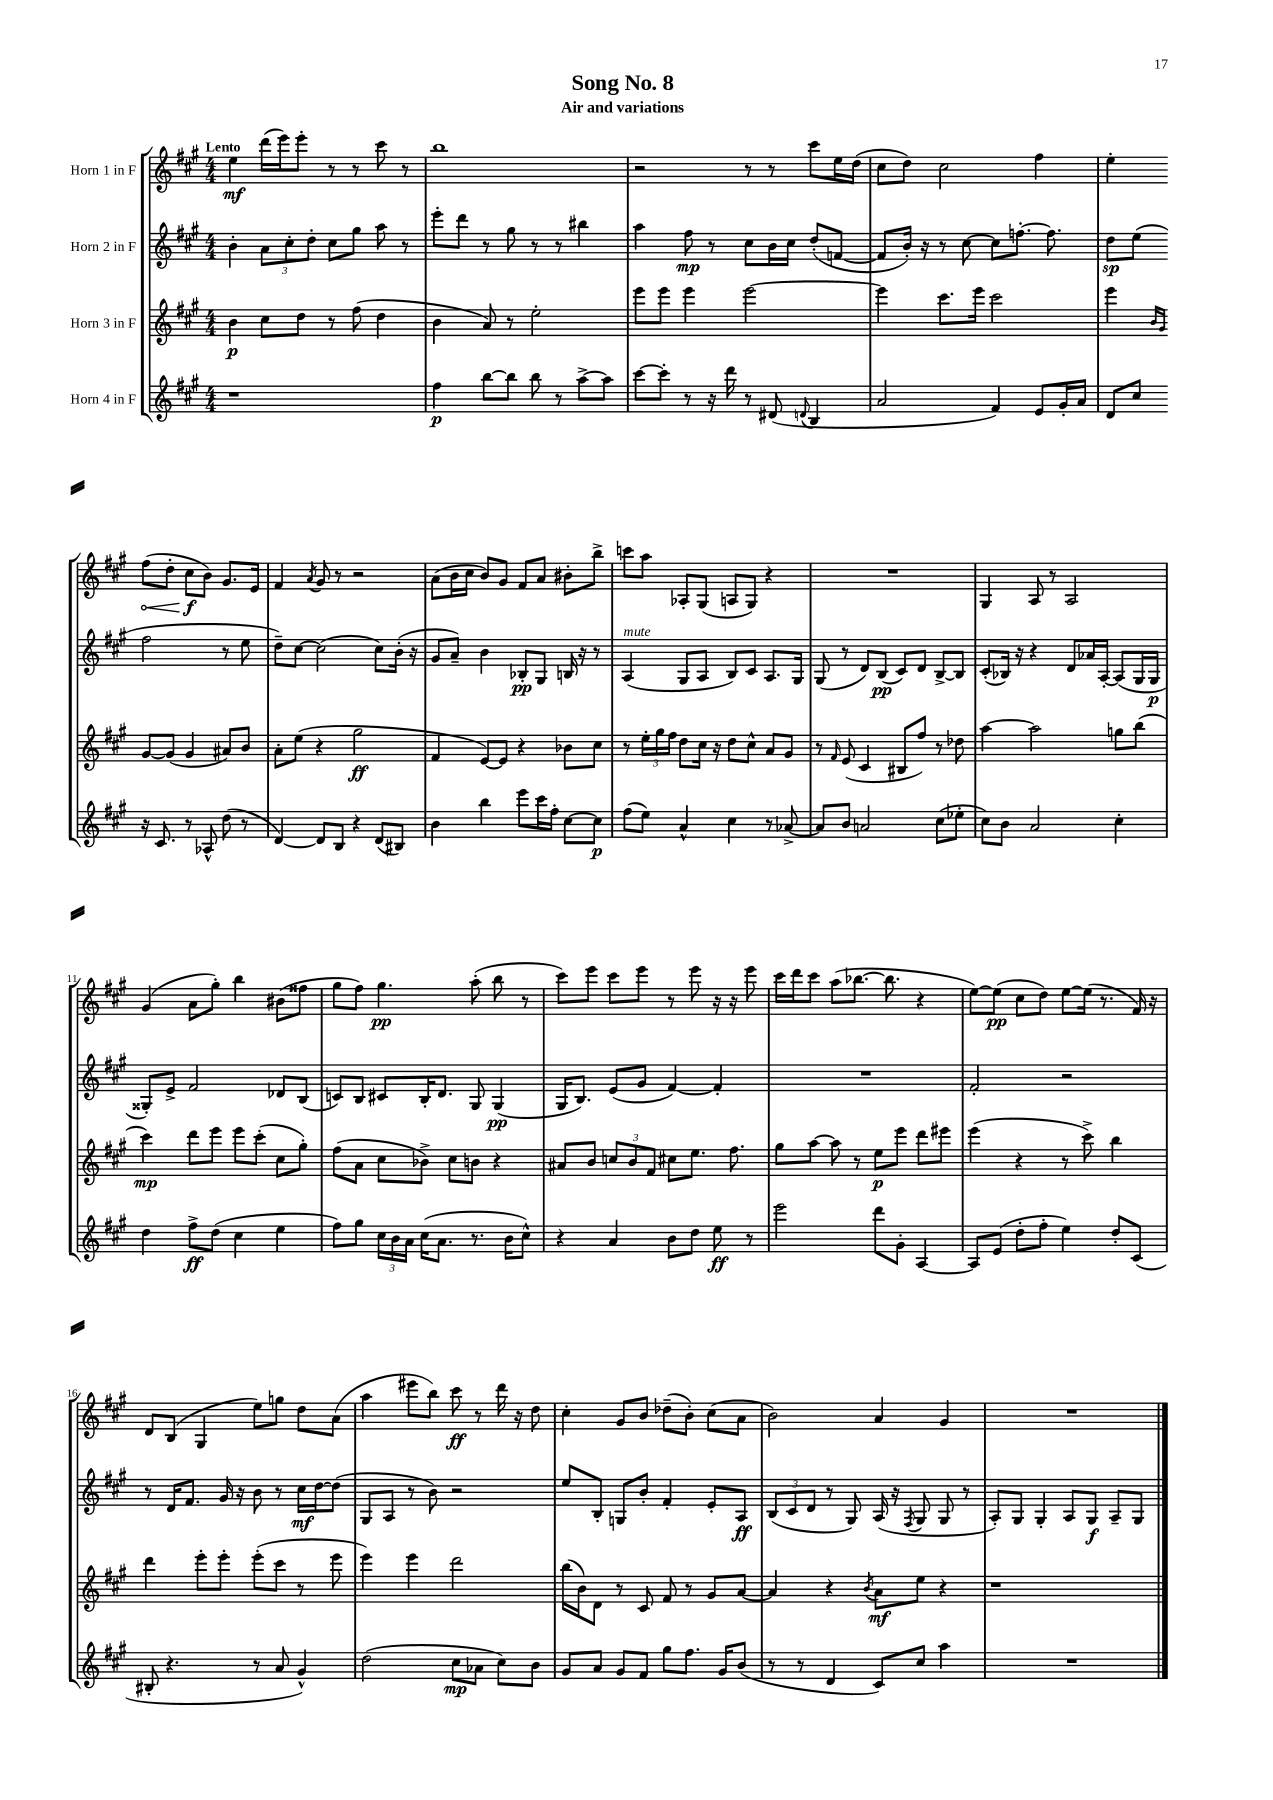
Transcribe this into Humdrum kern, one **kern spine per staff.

**kern	**kern	**kern	**kern
*staff4	*staff3	*staff2	*staff1
*clefG2	*clefG2	*clefG2	*clefG2
*k[f#c#g#]	*k[f#c#g#]	*k[f#c#g#]	*k[f#c#g#]
*M4/4	*M4/4	*M4/4	*M4/4
1r	4b\	4b'\	4ee\
.	8cc#\L	12a\L	(16ddd\LL
.	.	.	16eee\J)
.	.	12cc#'\	.
.	8dd\J	.	8eee'\J
.	.	12dd'\J	.
.	8r	8cc#\L	8r
.	(8ff#\	8gg#\J	8r
.	4dd\	8aa\	8ccc#\
.	.	8r	8r
=	=	=	=
4ff#\	4b\	8eee'\L	1bb
.	.	8ddd\J	.
[8bb\L	8a/)	8r	.
8bb\]J	8r	8gg#\	.
8bb\	2ee'\	8r	.
8r	.	8r	.
[8aa^\L	.	4bb#\	.
8aa\]J	.	.	.
=	=	=	=
[8ccc#\L	8eee\L	4aa\	2r
8ccc#'\]J	8eee\J	.	.
8r	4eee\	8ff#\	.
16r	.	8r	.
16ddd\	.	.	.
8r	[2eee\	8cc#\L	8r
(8d#/	.	16b\L	8r
.	.	16cc#\JJ	.
8qqd/	.	.	.
4B/	.	(8dd'/L	8ccc#\L
.	.	[8f/J	16ee\L
.	.	.	(16dd\JJ
=	=	=	=
2a/	4eee\]	8f/]L	8cc#\L
.	.	16b'/Jk)	8dd\J)
.	.	16r	.
.	8.ccc#\L	8r	2cc#\
.	.	[8cc#\	.
.	16eee\Jk	.	.
4f#/)	2ccc#\	8cc#\]L	.
.	.	[8.ff'\J	.
8e/L	.	.	4ff#\
.	.	8.ff\]	.
16g#'/L	.	.	.
16a/JJ	.	.	.
=	=	=	=
8d/L	4eee\	8dd\L	4ee'\
8cc#/J	.	(8ee\J	.
.	16qqb/LL	.	.
.	16qqg#/JJ	.	.
16r	[8g#/L	2ff#\	(8ff#\L
8.c#/	.	.	.
.	(8g#/]J	.	8dd'\J
8r	4g#/	.	8cc#\L
8A-^^/	.	.	8b\J)
(8dd\	8a#/L)	8r	8.g#/L
8r	8b/J	8ee\	.
.	.	.	16e/Jk
=	=	=	=
[4d/)	8a'\L	8dd~\L)	4f#/
.	(8ee\J	[8cc#\J	.
.	.	.	8qa/
8d/]L	4r	(2cc#\]	8g#/
8B/J	.	.	8r
4r	2gg#\	.	2r
(8d/L	.	8cc#\L)	.
8B#/J)	.	(16b'\Jk	.
.	.	16r	.
=	=	=	=
4b\	4f#/	8g#/L	(8a\L
.	.	8a~/J)	16b\L
.	.	.	16cc#\JJ
4bb\	[8e/L)	4b\	8b/L)
.	8e/]J	.	8g#/J
8eee\L	4r	8B-'/L	8f#/L
16ccc#\L	.	8G#/J	8a/J
16ff#'\JJ	.	.	.
[8cc#\L	8b-\L	16B/	8b#'\L
.	.	16r	.
8cc#\]J	8cc#\J	8r	8bb^\J
=	=	=	=
(8ff#\L	8r	(4A/	8ccc\L
8ee\J)	24ee'\LL	.	8aa\J
.	24gg#\	.	.
.	24ff#\JJ	.	.
4a^^/	8dd\L	8G#/L	8A-'/L
.	16cc#\Jk	8A/J	(8G#/J
.	16r	.	.
4cc#\	8dd\L	8B/L)	8A/L
.	8cc#^^\J	8c#/J	8G#/J)
8r	8a/L	8.A/L	4r
[8a-^/	8g#/J	.	.
.	.	16G#/Jk	.
=	=	=	=
8a-/]L	8r	(8G#/	1r
.	16qqf#/	.	.
8b/J	(8e/	8r	.
2a/	4c#/	8d/L)	.
.	.	(8B/J	.
.	8B#/L	8c#/L)	.
.	8ff#/J)	8d/J	.
(8cc#\L	8r	[8B^/L	.
8ee-'\J	8dd-\	8B/]J	.
=	=	=	=
8cc#\L)	[4aa\	(8c#'/L	4G#/
8b\J	.	16B-/Jk)	.
.	.	16r	.
2a/	2aa\]	4r	8A/
.	.	.	8r
.	.	8d/L	2A/
.	.	16a-/L	.
.	.	[16A'/JJ	.
4cc#'\	8gg\L	(8A/]L	.
.	(8bb\J	16G#/L	.
.	.	16G#/JJ	.
=	=	=	=
4dd\	4ccc#\)	8G##'/L)	(4g#/
.	.	8e^/J	.
8ff#^\L	8ddd\L	2f#/	8a\L
(8dd\J	8eee\J	.	8gg#'\J)
4cc#\	8eee\L	.	4bb\
.	(8ccc#'\J	.	.
4ee\	8cc#\L	8d-/L	(8b#\L
.	8gg#'\J)	(8B/J	8ff##\J
=	=	=	=
8ff#\L)	(8ff#\L	8c/L)	8gg#\L
8gg#\J	8a\J	8B/J	8ff#\J)
24cc#\LL	8cc#\L	8c#/L	4.gg#\
24b\	.	.	.
24a\JJ	.	.	.
(16cc#\LK	8b-^\J)	16B'/K	.
8.a\J	.	8.d/J	.
.	8cc#\L	.	.
8.r	8b\J	8G#/	(8aa'\
.	4r	(4G#/	8bb\
16b\LK	.	.	.
8cc#^^\J)	.	.	8r
=	=	=	=
4r	8a#/L	16G#/LK	8ccc#\L)
.	.	8.B/J)	.
.	8b/J	.	8eee\J
4a/	12cc/L	(8e/L	8ccc#\L
.	12b/	.	.
.	.	8g#/J	8eee\J
.	12f#/J	.	.
8b\L	8cc#\L	[4f#/)	8r
8dd\J	8.ee\J	.	8eee\
8ee\	.	4f#'/]	16r
.	8.ff#\	.	16r
8r	.	.	8eee\
=	=	=	=
2eee\	8gg#\L	1r	16ccc#\LL
.	.	.	16ddd\J
.	[8aa\J	.	8ccc#\J
.	8aa\]	.	(8aa\L
.	8r	.	[8.bb-\J
8ddd\L	8ee\L	.	.
.	.	.	8.bb-\]
8g#'\J	8eee\J	.	.
[4A/	8ddd\L	.	4r
.	8eee#\J	.	.
=	=	=	=
8A/]L	(4eee\	2f#'/	[8ee\L)
(8e/J	.	.	(8ee\]J
8dd'\L	4r	.	8cc#\L
8ff#'\J	.	.	8dd\J)
4ee\)	8r	2r	[8ee\L
.	8ccc#^\)	.	(16ee\]Jk
.	.	.	8.r
8dd'/L	4bb\	.	.
(8c#/J	.	.	16f#/)
.	.	.	16r
=	=	=	=
8B#'/	4ddd\	8r	8d/L
4.r	.	16d/LK	(8B/J
.	.	8.f#/J	.
.	8eee'\L	.	4G#/
.	8eee'\J	16g#/	.
.	.	16r	.
8r	(8eee'\L	8b\	8ee\L)
8a/	8ccc#\J	8r	8gg\J
4g#^^/)	8r	16cc#\LL	8dd\L
.	.	[16dd\J	.
.	8eee\	(8dd\]J	(8a\J
=	=	=	=
(2dd\	4eee\)	8G#/L	4aa\
.	.	8A/J	.
.	4eee\	8r	8eee#\L
.	.	8b\)	8bb\J)
8cc#\L	2ddd\	2r	8ccc#\
8a-\J	.	.	8r
8cc#\L)	.	.	16ddd\
.	.	.	16r
8b\J	.	.	8dd\
=	=	=	=
8g#/L	(16bb\LL	8ee/L	4cc#'\
.	16b\J)	.	.
8a/J	8d\J	8B'/J	.
8g#/L	8r	8G/L	8g#/L
8f#/J	8c#/	8b'/J	8b/J
8gg#\L	8f#/	4f#'/	(8dd-~\L
8.ff#\J	8r	.	8b'\J)
.	8g#/L	8e'/L	(8cc#\L
16g#/LK	.	.	.
(8b/J	[8a/J	8A/J	8a\J
=	=	=	=
8r	4a/]	(12B/L	2b\)
.	.	12c#/	.
8r	.	.	.
.	.	12d/J	.
4d/	4r	8r	.
.	.	8G#/)	.
.	8qb/	.	.
8c#/L)	8a\L	(16A/	4a/
.	.	16r	.
.	.	8qF#/	.
8cc#/J	8ee\J	8G#/	.
4aa\	4r	8G#/	4g#/
.	.	8r	.
=	=	=	=
1r	1r	8A'/L)	1r
.	.	8G#/J	.
.	.	4G#'/	.
.	.	8A/L	.
.	.	8G#/J	.
.	.	8A~/L	.
.	.	8G#/J	.
==	==	==	==
*-	*-	*-	*-
